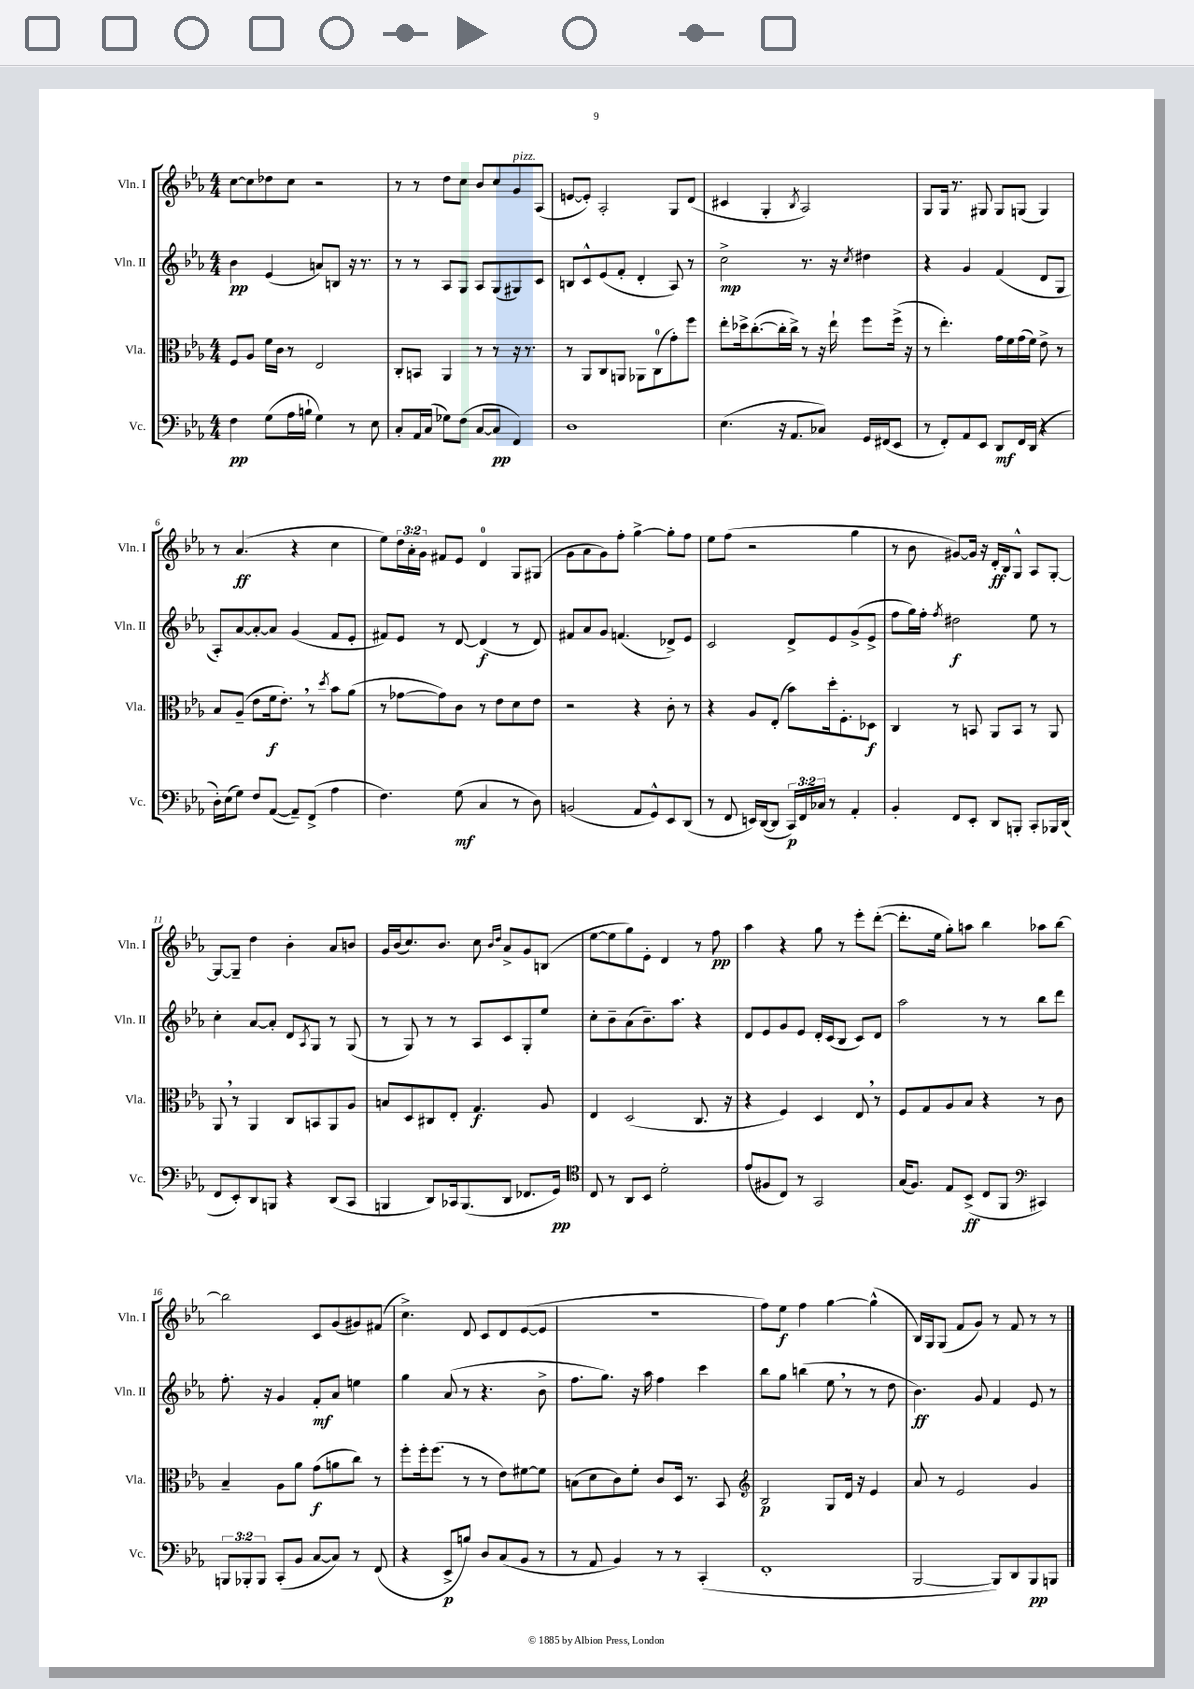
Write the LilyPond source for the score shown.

<<
\new StaffGroup <<
\new Staff = "s0" \with { instrumentName = "Vln. I" shortInstrumentName = "Vln. I" } {
    \clef treble \key ees \major \numericTimeSignature \time 4/4 \override Staff.TupletNumber.text = #tuplet-number::calc-fraction-text
    c''8~ c''8 des''8 c''8 r2 |
    r8 r8 d''8 c''8 bes'8 c''8 g'8^\markup { \italic "pizz." } aes8( |
    e'8~ e'8-.) aes2-. g8 d'8( |
    cis'4 g4-. \acciaccatura { bes8 } aes2) |
    g8 g16 r8. gis8 gis8 g8( g4) |
    r8 aes'4.\ff( r4 c''4 |
    ees''8) \tuplet 3/2 { d''16 aes'16-. g'16 } fis'8 ees'8 d'4-0 g8 gis8( |
    g'8 aes'8 g'8) f''8-. g''4~-> g''8-. f''8 |
    ees''8 f''8( r2 g''4 |
    r8 bes'8 gis'8~) gis'16 r16 d'16-.\ff bes16 g8-^ aes8 g8~-. |
    g8~ g8-- d''4 bes'4-. aes'8 b'8 |
    g'16 bes'16( c''8.) bes'8. c''8 \grace { bes'16 d''16 } aes'8-> g'8 b8( |
    ees''8~ ees''8 g''8) ees'8-. d'4 r8 f''8\pp |
    aes''4 r4 g''8 r8 ees'''8-. d'''8~-.( |
    d'''8.-. ees''16 g''8-.) a''8 bes''4 aes''8 bes''8~ |
    bes''2 c'8 g'8( gis'8) fis'8( |
    c''4.->) d'8 c'8 d'8 ees'8~( ees'8 |
    R1 |
    f''8) ees''8\f f''4 g''4~ g''4-^( |
    bes16) g16 g8( f'8 g'8) r8 f'8 r8 r8 \bar "|." |
}
\new Staff = "s1" \with { instrumentName = "Vln. II" shortInstrumentName = "Vln. II" } {
    \clef treble \key ees \major \numericTimeSignature \time 4/4
    bes'4\pp ees'4( a'8) b8 r16 r8. |
    r8 r8 aes8 g8 aes8 g8( gis8) c'8 |
    b8 c'8-^ ees'8( f'8-. d'4-. aes8) r8 |
    c''2->\mp r8. r16 \acciaccatura { c''8 } dis''4 |
    r4 g'4 f'4( d'8 g8 |
    aes8-.) aes'8~ aes'8~-. aes'8 g'4( f'8 ees'8-. |
    fis'8) ees'8 r8 d'8~ d'4\f( r8 d'8) |
    fis'8 aes'8 g'8 f'4.( des'8->) ees'8 |
    c'2 d'8-> ees'8 g'8->( ees'8-> |
    f''8 g''16) f''16-. \acciaccatura { f''8 } dis''2\f ees''8 r8 |
    c''4-. aes'8~ aes'8-. d'8 \acciaccatura { aes8 } g8 r8 g8( |
    r8 g8) r8 r8 aes8 c'8 g8-. ees''8 |
    c''8-. bes'8-- aes'8( bes'8.--) aes''8. r4 |
    d'8 ees'8 g'8 ees'8 d'16-. c'16( bes8 c'8) d'8 |
    aes''2 r8 r8 bes''8 d'''8 |
    f''8.-. r16 g'4 f'8-.\mf aes'8 e''4 |
    g''4 aes'8( r8 r4. bes'8-> |
    f''8. g''8.) r16 aes''16 f''4 c'''4 |
    bes''8 g''8 b''4( ees''8 \breathe r8 r8 d''8 |
    bes'4.\ff) g'8 f'4 ees'8 r8 \bar "|." |
}
\new Staff = "s2" \with { instrumentName = "Vla." shortInstrumentName = "Vla." } {
    \clef alto \key ees \major \numericTimeSignature \time 4/4
    f8 aes8 f'16 c'16 r8 ees2 |
    c8-. b,8 aes,4 r8 r8 r16 r8. |
    r8 aes,8 c8 a,8 aes,8 c8-0( g'8-.) f''8 |
    ees''8-. des''16-> c''8.~-.( c''16-. c''16->) r8 r16 ees''16-! f''8 f''16->( r16 |
    r8 ees''4.-.) g'16 f'16 g'16( f'16) ees'8-> r8 |
    bes8 aes8--( ees'8 f'16\f ees'8.-.) \breathe r8 \acciaccatura { d''8 } bes'8 aes'8( |
    r8 ges'8~ ges'8) c'8 r8 ees'8 d'8 ees'8 |
    r2 r4 c'8-. r8 |
    r4 aes8 ees8-.( bes'8) d''16-. f8.-. des8\f |
    c4 r8 b,8 aes,8 b,8 r8 aes,8 |
    aes,8 \breathe r8 aes,4 c8 b,8 aes,8 aes8 |
    b8 d8 cis8 ees8-. g4.\f aes8 |
    ees4 d2( c8. r16 |
    r4 f4) d4 ees8 \breathe r8 |
    f8 g8 aes8 bes8 r4 r8 c'8 |
    bes4-- aes8 aes'8 g'8\f( a'8 c''8) r8 |
    f''8-. f''16-. f''8.( r8 r8 ees'8) fis'8~ fis'8 |
    b8( d'8 c'8) f'8-. c'8 d16 r8. bes,8 |
    \clef treble bes2\p g8 d'16 r16 ees'4 |
    aes'8 r8 ees'2 g'4 \bar "|." |
}
\new Staff = "s3" \with { instrumentName = "Vc." shortInstrumentName = "Vc." } {
    \clef bass \key ees \major \numericTimeSignature \time 4/4 \override Staff.TupletNumber.text = #tuplet-number::calc-fraction-text
    f4\pp g8( aes16 b16-! g4) r8 ees8 |
    c8-. aes,16 c16( ges8) f8( c8~ c8\pp f,4) |
    d1 |
    ees4.( r16 aes,8. ces8) g,16 fis,16( ees,8 |
    r8 f,8-.) aes,8 ees,8 d,8\mf f,16 d,16( r4 |
    d16-.) ees16( g8) f8 aes,8~( aes,8--) f,8->( aes4 |
    f4.) g8\mf( c4 r8 d8) |
    b,2( aes,8 g,8-^) ees,8 d,8( |
    r8 f,8 e,16) d,16~( d,8 \tuplet 3/2 { c,16\p) f,16 ces16 } r8 aes,4-. |
    bes,4-. f,8 ees,8-. d,8 b,,8-. c,8-. bes,,16 d,16( |
    f,8 ees,8-.) d,8 b,,8 r4 d,8( c,8 |
    b,,4 d,8) ces,16 b,,8.( d,8 fes,8. g,16\pp) |
    \clef tenor c8 r8 aes,8 bes,8 d'2-. |
    ees'8( fis8 c8) r8 g,2 |
    g16( f8.) ees8 bes,8->\ff( c8 f,8 \clef bass cis,4) |
    \tuplet 3/2 { b,,8 bes,,8-. bes,,8 } c,8-.( bes,8 c8~ c8) r8 f,8( |
    r4 ees,8->\p b8) d8 c8( bes,8 r8 |
    r8 aes,8 bes,4) r8 r8 c,4-.( |
    f,1-. |
    bes,,2~ bes,,8) d,8 bes,,8\pp b,,8 \bar "|." |
}
>>
>>
